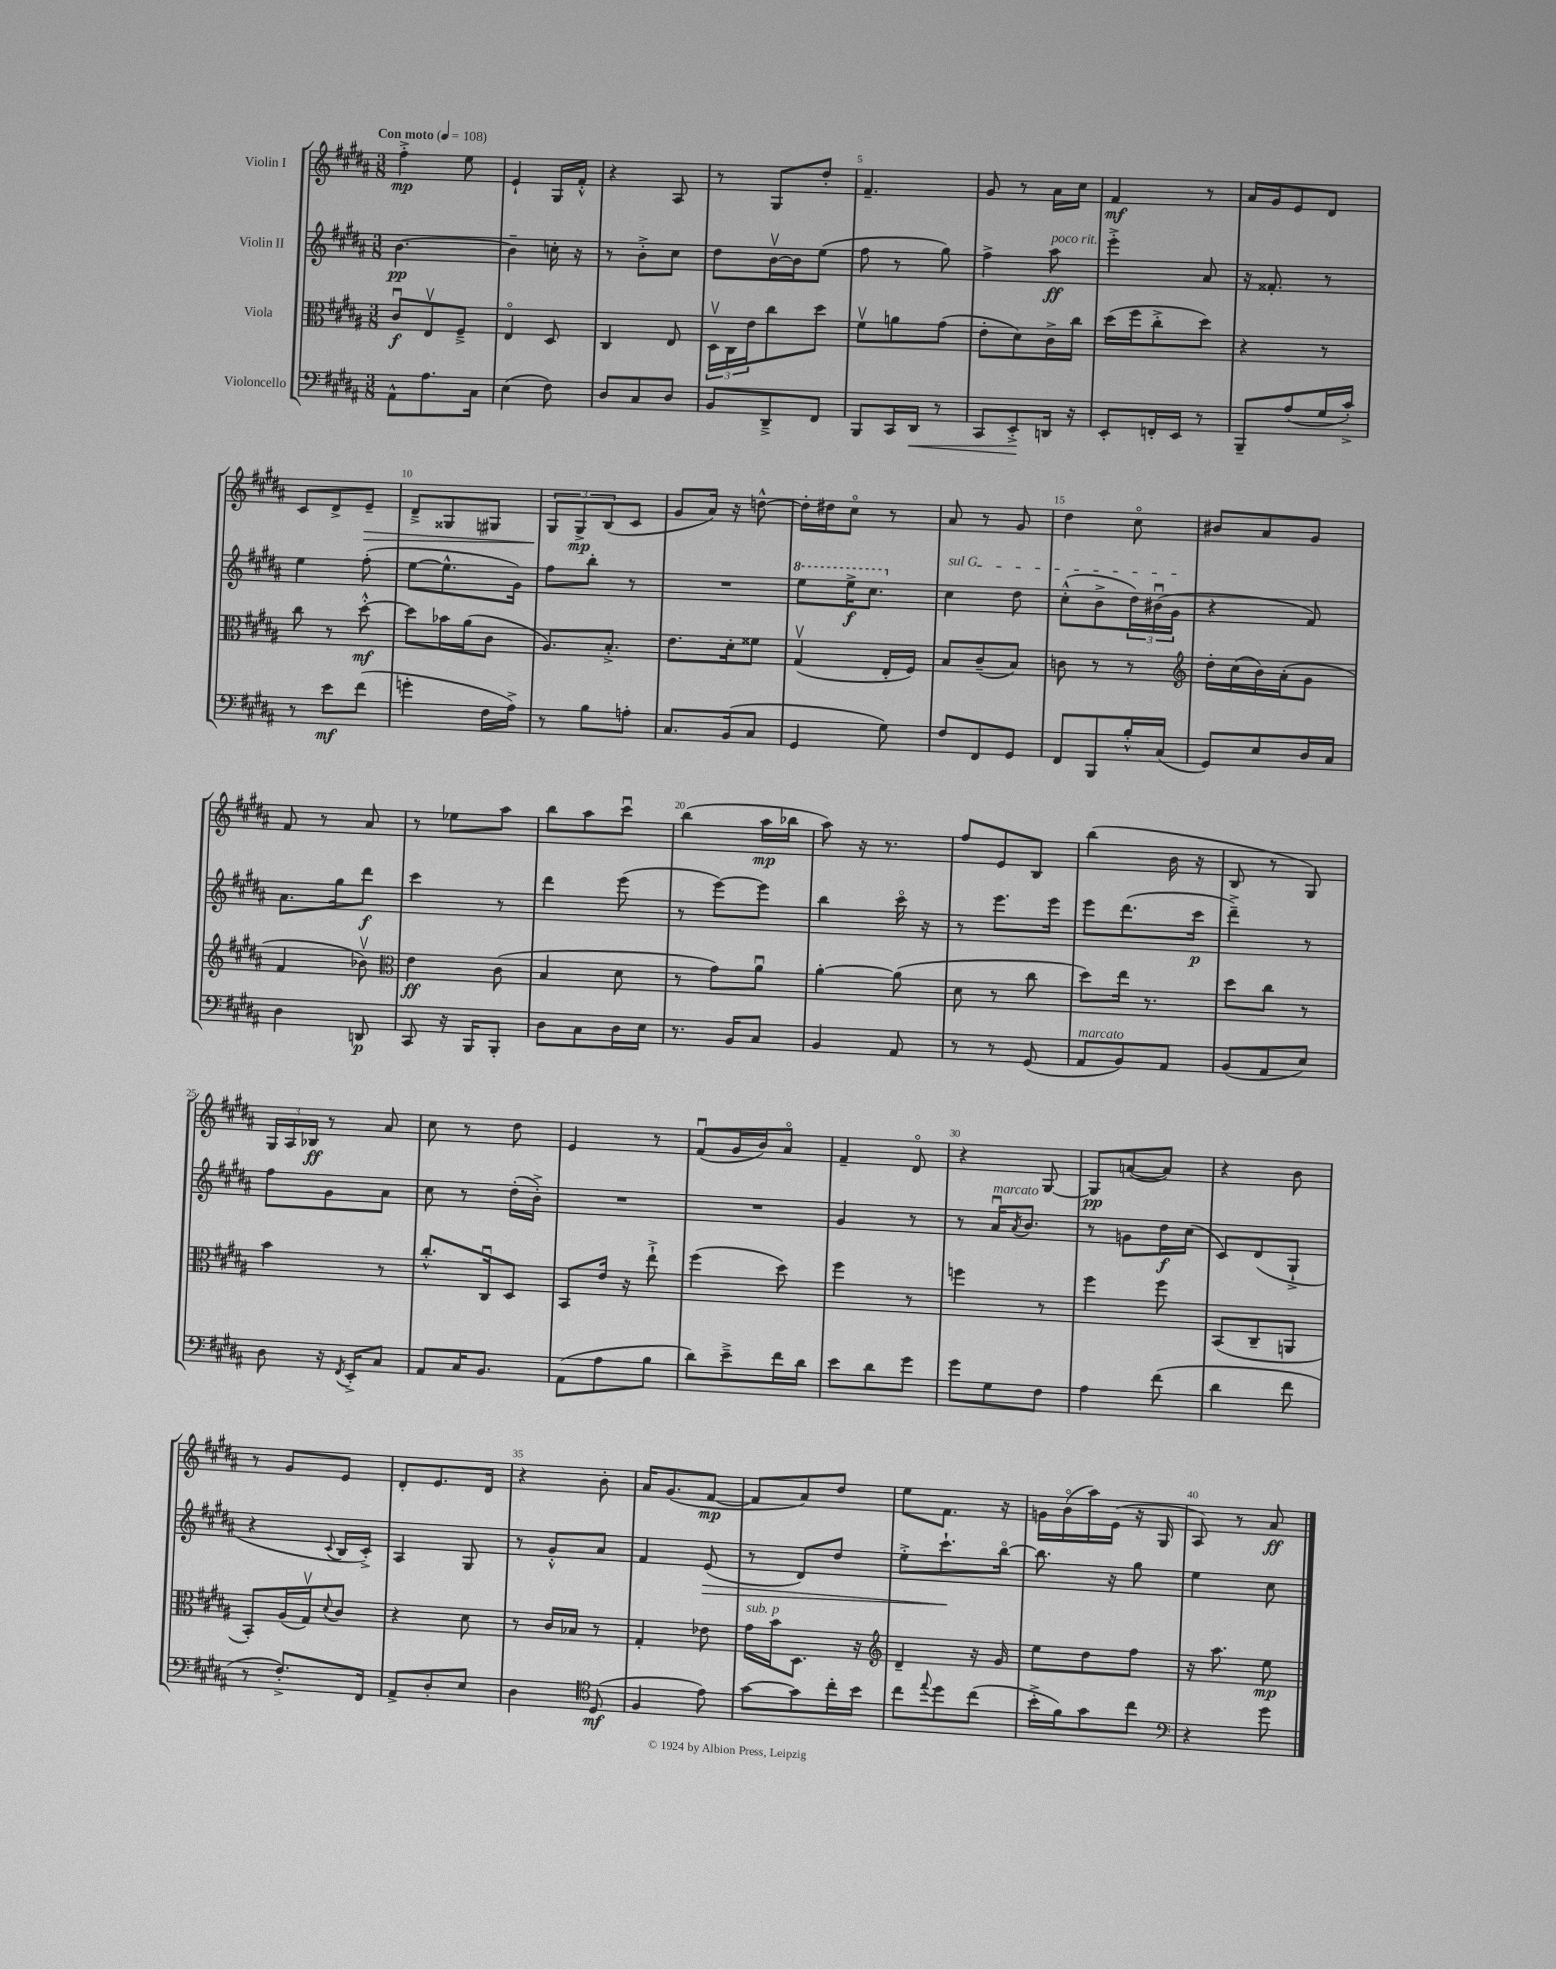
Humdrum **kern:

**kern	**kern	**kern	**kern
*staff4	*staff3	*staff2	*staff1
*clefF4	*clefC3	*clefG2	*clefG2
*k[f#c#g#d#a#]	*k[f#c#g#d#a#]	*k[f#c#g#d#a#]	*k[f#c#g#d#a#]
*M3/8	*M3/8	*M3/8	*M3/8
*MM108	*MM108	*MM108	*MM108
8AA#^^	8c#u	[4.b	4ff#'^
8.A#	8Ev	.	.
.	8F#~^	.	8ee
16C#	.	.	.
=	=	=	=
(4E	4Eo	4b~]	4e`
8F#)	8D#	16cc'	16G#
.	.	16r	16f#'^^
=	=	=	=
8D#	4C#	8r	4r
8C#	.	8b'^	.
8D#	8E	8cc#	8A#
=	=	=	=
8BB	24D#v	8dd#	8r
.	24C#	.	.
.	24e	.	.
8DD#~^	8cc#	[16bv	8G#
.	.	16b]	.
8FF#	8dd#	(8ee	8dd#'
=	=	=	=
8BBB	8f#v	8ff#	4.f#~
16CC#	8a	8r	.
16DD#	.	.	.
8r	(8g#	8gg#)	.
=	=	=	=
8CC#	8e'	4ff#^	8g#
8EE'^	8d#)	.	8r
16DD	16c#^	8aa#	16a#
16r	16cc#	.	16cc#
=	=	=	=
8EE'	(16dd#	4eee'^	4f#
.	16ff#	.	.
16FF'	8cc#'^	.	.
16EE	.	.	.
8r	8dd#)	8a#	8r
=	=	=	=
8BBB~	4r	16r	16a#
.	.	8.f##'	16g#
(8A#	.	.	8e
16G#	8r	8r	8d#
16c#'^)	.	.	.
=	=	=	=
8r	8cc#	4ee	8c#
8e	8r	.	8d#^
(8f#	[8dd#'^^	(8ff#'	8e~
=	=	=	=
4g'	8dd#]	[8ee	8d#~^
.	16b-	8.ee^^]	8G##
.	(16a#	.	.
16F#	8c#	.	8G#
16A#^)	.	16g#)	.
=	=	=	=
8r	8.A#)	8ff#	12G#
.	.	.	12G#^
8B	.	8bb'	.
.	.	.	(12B
.	8.B'^	.	.
8A'	.	8r	8c#
=	=	=	=
8.C#	8.e	4.r	8g#
.	.	.	16a#)
(16BB	16d#'	.	16r
8C#	8f##	.	[8dd^^
=	=	=	=
4GG#	(4G#v	8eee	16dd']
.	.	.	16dd#
.	.	16eee^	8cc#o
.	.	8.ccc#	.
8G#)	16E'	.	8r
.	16F#)	.	.
=	=	=	=
8F#	8B	4cc#	8a#
8FF#	(8c#~	.	8r
8GG#	8B)	8dd#	8g#
=	=	=	=
8FF#	8c	(8cc#'^^	4dd#
8BBB	8r	8b^	.
16B'^^	8r	24dd#)	8cc#o
.	.	(24b#u	.
(16C#	.	.	.
.	.	24g#	.
=	=	=	=
*	*clefG2	*	*
8GG#)	16dd#'	4r	8b#
.	(16cc#	.	.
8E	16b)	.	8a#
.	(16a#'	.	.
16D#	8g#	8f#)	8g#
16C#	.	.	.
=	=	=	=
4D#	4f#	8.a#	8f#
.	.	.	8r
.	.	16gg#	.
8DD	8b-v)	8ddd#	8a#
=	=	=	=
*	*clefC3	*	*
8CC#	4e	4ccc#	8r
16r	.	.	8ee-
16BBB	.	.	.
8BBB'	(8c#	8r	8aa#
=	=	=	=
8D#	4B	4ddd#	8bb
8C#	.	.	8aa#
16D#	8d#	(8eee	8ccc#u
16E	.	.	.
=	=	=	=
8.r	8r	8r	(4bb
.	8g#)	[8eee)	.
16BB	.	.	.
8C#	8a#u	8eee]	16aa#
.	.	.	16bb-
=	=	=	=
4BB	[4a#'	4bb	8aa#)
.	.	.	16r
.	.	.	8.r
8AA#	(8a#]	16ccc#o	.
.	.	16r	.
=	=	=	=
8r	8d#	8r	8ff#
8r	8r	8.eee	8e
(8GG#	8cc#	.	8B
.	.	16eee	.
=	=	=	=
8AA#	8dd#)	8eee	(4bb
8BB)	16ee	(8.ddd#	.
.	8.r	.	.
8AA#	.	.	16b
.	.	16ccc#	16r
=	=	=	=
(8BB	8dd#	4ddd#~^)	8B
8AA#	8cc#	.	8r
8E)	8r	8r	8G#)
=	=	=	=
8D#	4b	8ff#	24G#
.	.	.	24A#
.	.	.	24B-
16r	.	8g#	8r
8qFF#	.	.	.
16EE'^	.	.	.
8C#	8r	8a#	8a#
=	=	=	=
8AA#	8.cc#'^^	8cc#	8cc#
16C#	.	8r	8r
8.BB	16C#u	.	.
.	8D#	(16dd#'	8dd#
.	.	16b'^)	.
=	=	=	=
(8AA#	8BB	4.r	4e
8A#	16e	.	.
.	16r	.	.
8B	8ee`^	.	8r
=	=	=	=
8d#)	(4ff#	4.r	(8f#u
8e~^	.	.	16g#
.	.	.	16b)
16f#	8dd#)	.	8a#o
16d#	.	.	.
=	=	=	=
8e	4ff#	4g#	4f#~
8d#	.	.	.
8g#	8r	8r	8d#o
=	=	=	=
8g#	4ff	8r	4r
8G#	.	16a#u	.
.	.	8qa#	.
.	.	8.b	.
8F#	8r	.	[8G#
=	=	=	=
4A#	4ff#	8r	8G#]
.	.	8g	([8a
(8f#	8ff#	16dd#	8a])
.	.	(16cc#	.
=	=	=	=
4d#	(8BB	8c#)	4r
.	8C#~	(8d#	.
8f#	8AA	8G#`^	8b
=	=	=	=
8r	8BB')	4r	8r
8.F#'^)	(16A#	.	8g#
.	16G#v)	.	.
.	8qqd#	8qqc#	.
.	8c#	16B	8e
16FF#	.	16c#'^)	.
=	=	=	=
8AA#^	4r	4A#	8d#'
8D#'	.	.	8.e
8E	8d#	8G#	.
.	.	.	16d#
=	=	=	=
4D#	8r	8r	4r
.	16c#	8g#'^^	.
.	16B-	.	.
*clefC4	*	*	*
(8D#	8r	8a#	8b'
=	=	=	=
4F#	4G#'	4f#	16a#
.	.	.	(8.g#
8e)	8e-	(8e	[8f#
=	=	=	=
[8g#	16g#	8r	8f#]
.	16b	.	.
8g#]	8.D#	8d#)	8a#)
16cc#'	.	8dd#	8dd#
16b	16r	.	.
=	=	=	=
*	*clefG2	*	*
8cc#	4d#~	8ee'^	8ee
8qqee	.	.	.
8dd#	.	8.ccc#`	8.f#
(8cc#	16r	.	.
.	16g#	[16bbo	16r
=	=	=	=
16b'^	8ee	8.bb]	16g
16f#)	.	.	(16bo
8g#	8dd#	.	16aa#)
.	.	16r	(16e
8cc#	8ff#	8gg#	16r
.	.	.	16G#
=	=	=	=
*clefF4	*	*	*
4r	16r	4ee	8A#)
.	8.aa#	.	.
.	.	.	8r
8g#	8ee	8cc#	8a#
==	==	==	==
*-	*-	*-	*-
